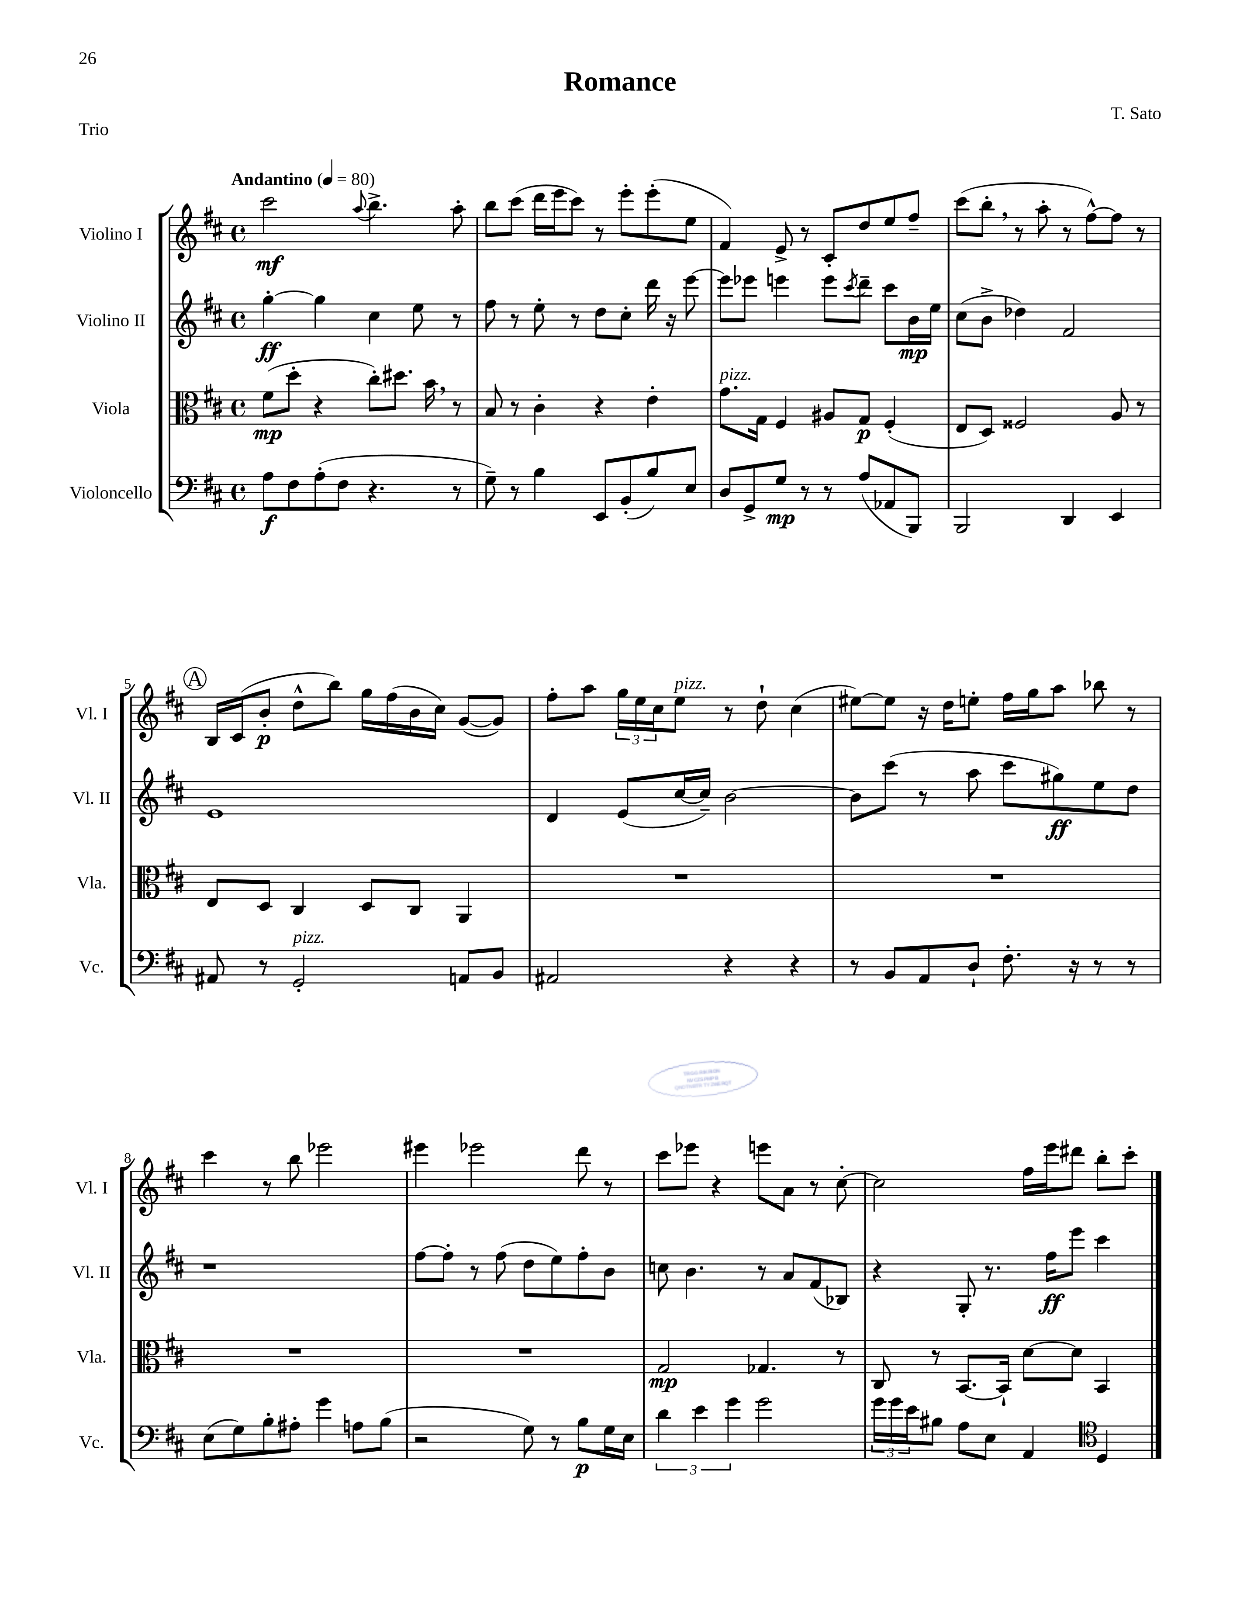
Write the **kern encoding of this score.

**kern	**dynam	**kern	**dynam	**kern	**dynam	**kern	**dynam
*part4	*part4	*part3	*part3	*part2	*part2	*part1	*part1
*staff4	*staff4	*staff3	*staff3	*staff2	*staff2	*staff1	*staff1
*I"Violoncello	*	*I"Viola	*	*I"Violino II	*	*I"Violino I	*
*I'Vc.	*	*I'Vla.	*	*I'Vl. II	*	*I'Vl. I	*
*clefF4	*	*clefC3	*	*clefG2	*	*clefG2	*
*k[f#c#]	*	*k[f#c#]	*	*k[f#c#]	*	*k[f#c#]	*
*M4/4	*	*M4/4	*	*M4/4	*	*M4/4	*
*met(c)	*	*met(c)	*	*met(c)	*	*met(c)	*
*MM80	*	*MM80	*	*MM80	*	*MM80	*
=1	=1	=1	=1	=1	=1	=1	=1
!	!	!	!	!	!	!LO:TX:a:B:t=Andantino	!
8A\L	f	(8f#\L	mp	[4gg'\	ff	2ccc#\	mf
8F#\	.	8dd'\J	.	.	.	.	.
(8A'\	.	4r	.	4gg\]	.	.	.
8F#\J	.	.	.	.	.	.	.
.	.	.	.	.	.	8qqaa/	.
4.r	.	8cc#'\L)	.	4cc#\	.	4.bb^\	.
.	.	8.dd#X\J	.	.	.	.	.
.	.	.	.	8ee\	.	.	.
.	.	16b,\	.	.	.	.	.
8r	.	8r	.	8r	.	8aa'\	.
=2	=2	=2	=2	=2	=2	=2	=2
8G~\)	.	8B/	.	8ff#\	.	8bb\L	.
8r	.	8r	.	8r	.	(8ccc#\J	.
4B\	.	4c#'\	.	8ee'\	.	16ddd\LL	.
.	.	.	.	.	.	16eee\J	.
.	.	.	.	8r	.	8ccc#\J)	.
8EE/L	.	4r	.	8dd\L	.	8r	.
(8BB'/	.	.	.	8cc#'\J	.	8eee'\L	.
8B/)	.	4e'\	.	16ddd\	.	(8eee'\	.
.	.	.	.	16r	.	.	.
8E/J	.	.	.	[8eee\	.	8ee\J	.
=3	=3	=3	=3	=3	=3	=3	=3
!	!	!LO:TX:a:i:t=pizz.	!	!	!	!	!
8D/L	.	8.g\L	.	8eee\L]	.	4f#/)	.
8GG^/	.	.	.	8eee-X\J	.	.	.
.	.	16G\Jk	.	.	.	.	.
8G/J	mp	4F#/	.	4eeen\	.	8e^/	.
8r	.	.	.	.	.	8r	.
8r	.	8A#X/L	.	8eee\L	.	8c#'/L	.
.	.	.	.	8qccc#/	.	.	.
(8A/L	.	8G/J	p	8ddd~\J	.	8dd/	.
8AA-X/	.	(4F#'/	.	8ccc#\L	.	8ee/	.
8BBB/J)	.	.	.	16b\L	mp	8ff#~/J	.
.	.	.	.	16ee\JJ	.	.	.
=4	=4	=4	=4	=4	=4	=4	=4
2BBB/	.	8E/L	.	(8cc#\L	.	(8ccc#\L	.
.	.	8D/J)	.	8b^\J	.	8bb',\J	.
.	.	2F##X/	.	4dd-X\)	.	8r	.
.	.	.	.	.	.	8aa'\	.
4DD/	.	.	.	2f#/	.	8r	.
.	.	.	.	.	.	[8ff#^^\L)	.
4EE/	.	8A/	.	.	.	8ff#\J]	.
.	.	8r	.	.	.	8r	.
!!LO:LB:g=z
!!LO:REH:place=s1:t=A
=5	=5	=5	=5	=5	=5	=5	=5
8AA#X/	.	8E/L	.	1e	.	16B/LL	.
.	.	.	.	.	.	(16c#/J	.
8r	.	8D/J	.	.	.	8b'/J	p
!LO:TX:a:i:t=pizz.	!	!	!	!	!	!	!
2GG'/	.	4C#/	.	.	.	8dd^^\L	.
.	.	.	.	.	.	8bb\J)	.
.	.	8D/L	.	.	.	16gg\LL	.
.	.	.	.	.	.	(16ff#\	.
.	.	8C#/J	.	.	.	16b\	.
.	.	.	.	.	.	16cc#\JJ)	.
8AAn/L	.	4AA/	.	.	.	([8g/L	.
8BB/J	.	.	.	.	.	8g/J])	.
=6	=6	=6	=6	=6	=6	=6	=6
2AA#X/	.	1r	.	4d/	.	8ff#'\L	.
.	.	.	.	.	.	8aa\J	.
.	.	.	.	(8e/L	.	24gg\LL	.
.	.	.	.	.	.	24ee\	.
.	.	.	.	.	.	24cc#\J	.
!	!	!	!	!	!	!LO:TX:a:i:t=pizz.	!
.	.	.	.	[16cc#/L	.	8ee\J	.
.	.	.	.	16cc#~/JJ])	.	.	.
4r	.	.	.	[2b\	.	8r	.
.	.	.	.	.	.	8dd`\	.
4r	.	.	.	.	.	(4cc#\	.
=7	=7	=7	=7	=7	=7	=7	=7
8r	.	1r	.	8b\L]	.	[8ee#X\L)	.
8BB/L	.	.	.	(8ccc#\J	.	8ee#\J]	.
8AA/	.	.	.	8r	.	16r	.
.	.	.	.	.	.	16dd\KL	.
8D`/J	.	.	.	8aa\	.	8een'\J	.
8.F#'\	.	.	.	8ccc#\L	.	16ff#\LL	.
.	.	.	.	.	.	16gg\J	.
.	.	.	.	8gg#X\)	ff	8aa\J	.
16r	.	.	.	.	.	.	.
8r	.	.	.	8ee\	.	8bb-X\	.
8r	.	.	.	8dd\J	.	8r	.
!!LO:LB:g=z
=8	=8	=8	=8	=8	=8	=8	=8
(8E\L	.	1r	.	1r	.	4ccc#\	.
8G\)	.	.	.	.	.	.	.
8B'\	.	.	.	.	.	8r	.
8A#X'\J	.	.	.	.	.	8bb\	.
4g\	.	.	.	.	.	2eee-X\	.
8An\L	.	.	.	.	.	.	.
(8B\J	.	.	.	.	.	.	.
=9	=9	=9	=9	=9	=9	=9	=9
2r	.	1r	.	[8ff#\L	.	4eee#X\	.
.	.	.	.	8ff#'\J]	.	.	.
.	.	.	.	8r	.	2eee-X\	.
.	.	.	.	(8ff#\	.	.	.
8G\)	.	.	.	8dd\L	.	.	.
8r	.	.	.	8ee\)	.	.	.
8B\L	p	.	.	8ff#'\	.	8ddd\	.
16G\L	.	.	.	8b\J	.	8r	.
16E\JJ	.	.	.	.	.	.	.
=10	=10	=10	=10	=10	=10	=10	=10
6d\	.	2G/	mp	8ccn\	.	8ccc#\L	.
.	.	.	.	4.b\	.	8eee-X\J	.
6e\	.	.	.	.	.	.	.
.	.	.	.	.	.	4r	.
6g\	.	.	.	.	.	.	.
2g\	.	4.G-X/	.	8r	.	8eeen\L	.
.	.	.	.	8a/L	.	8a\J	.
.	.	.	.	(8f#/	.	8r	.
.	.	8r	.	8B-X/J)	.	[8cc#'\	.
=11	=11	=11	=11	=11	=11	=11	=11
24g\LL	.	8C#/	.	4r	.	2cc#\]	.
24g\	.	.	.	.	.	.	.
24e\J	.	.	.	.	.	.	.
8B#X\J	.	8r	.	.	.	.	.
8A\L	.	[8.BB/L	.	8G'/	.	.	.
8E\J	.	.	.	8.r	.	.	.
.	.	16BB`/Jk]	.	.	.	.	.
4AA/	.	[8d\L	.	.	.	16ff#\LL	.
.	.	.	.	16ff#\KL	ff	16eee\J	.
.	.	8d\J]	.	8eee\J	.	8ddd#X\J	.
*clefC4	*	*	*	*	*	*	*
4D/	.	4BB/	.	4ccc#\	.	8bb'\L	.
.	.	.	.	.	.	8ccc#'\J	.
==	==	==	==	==	==	==	==
*-	*-	*-	*-	*-	*-	*-	*-
